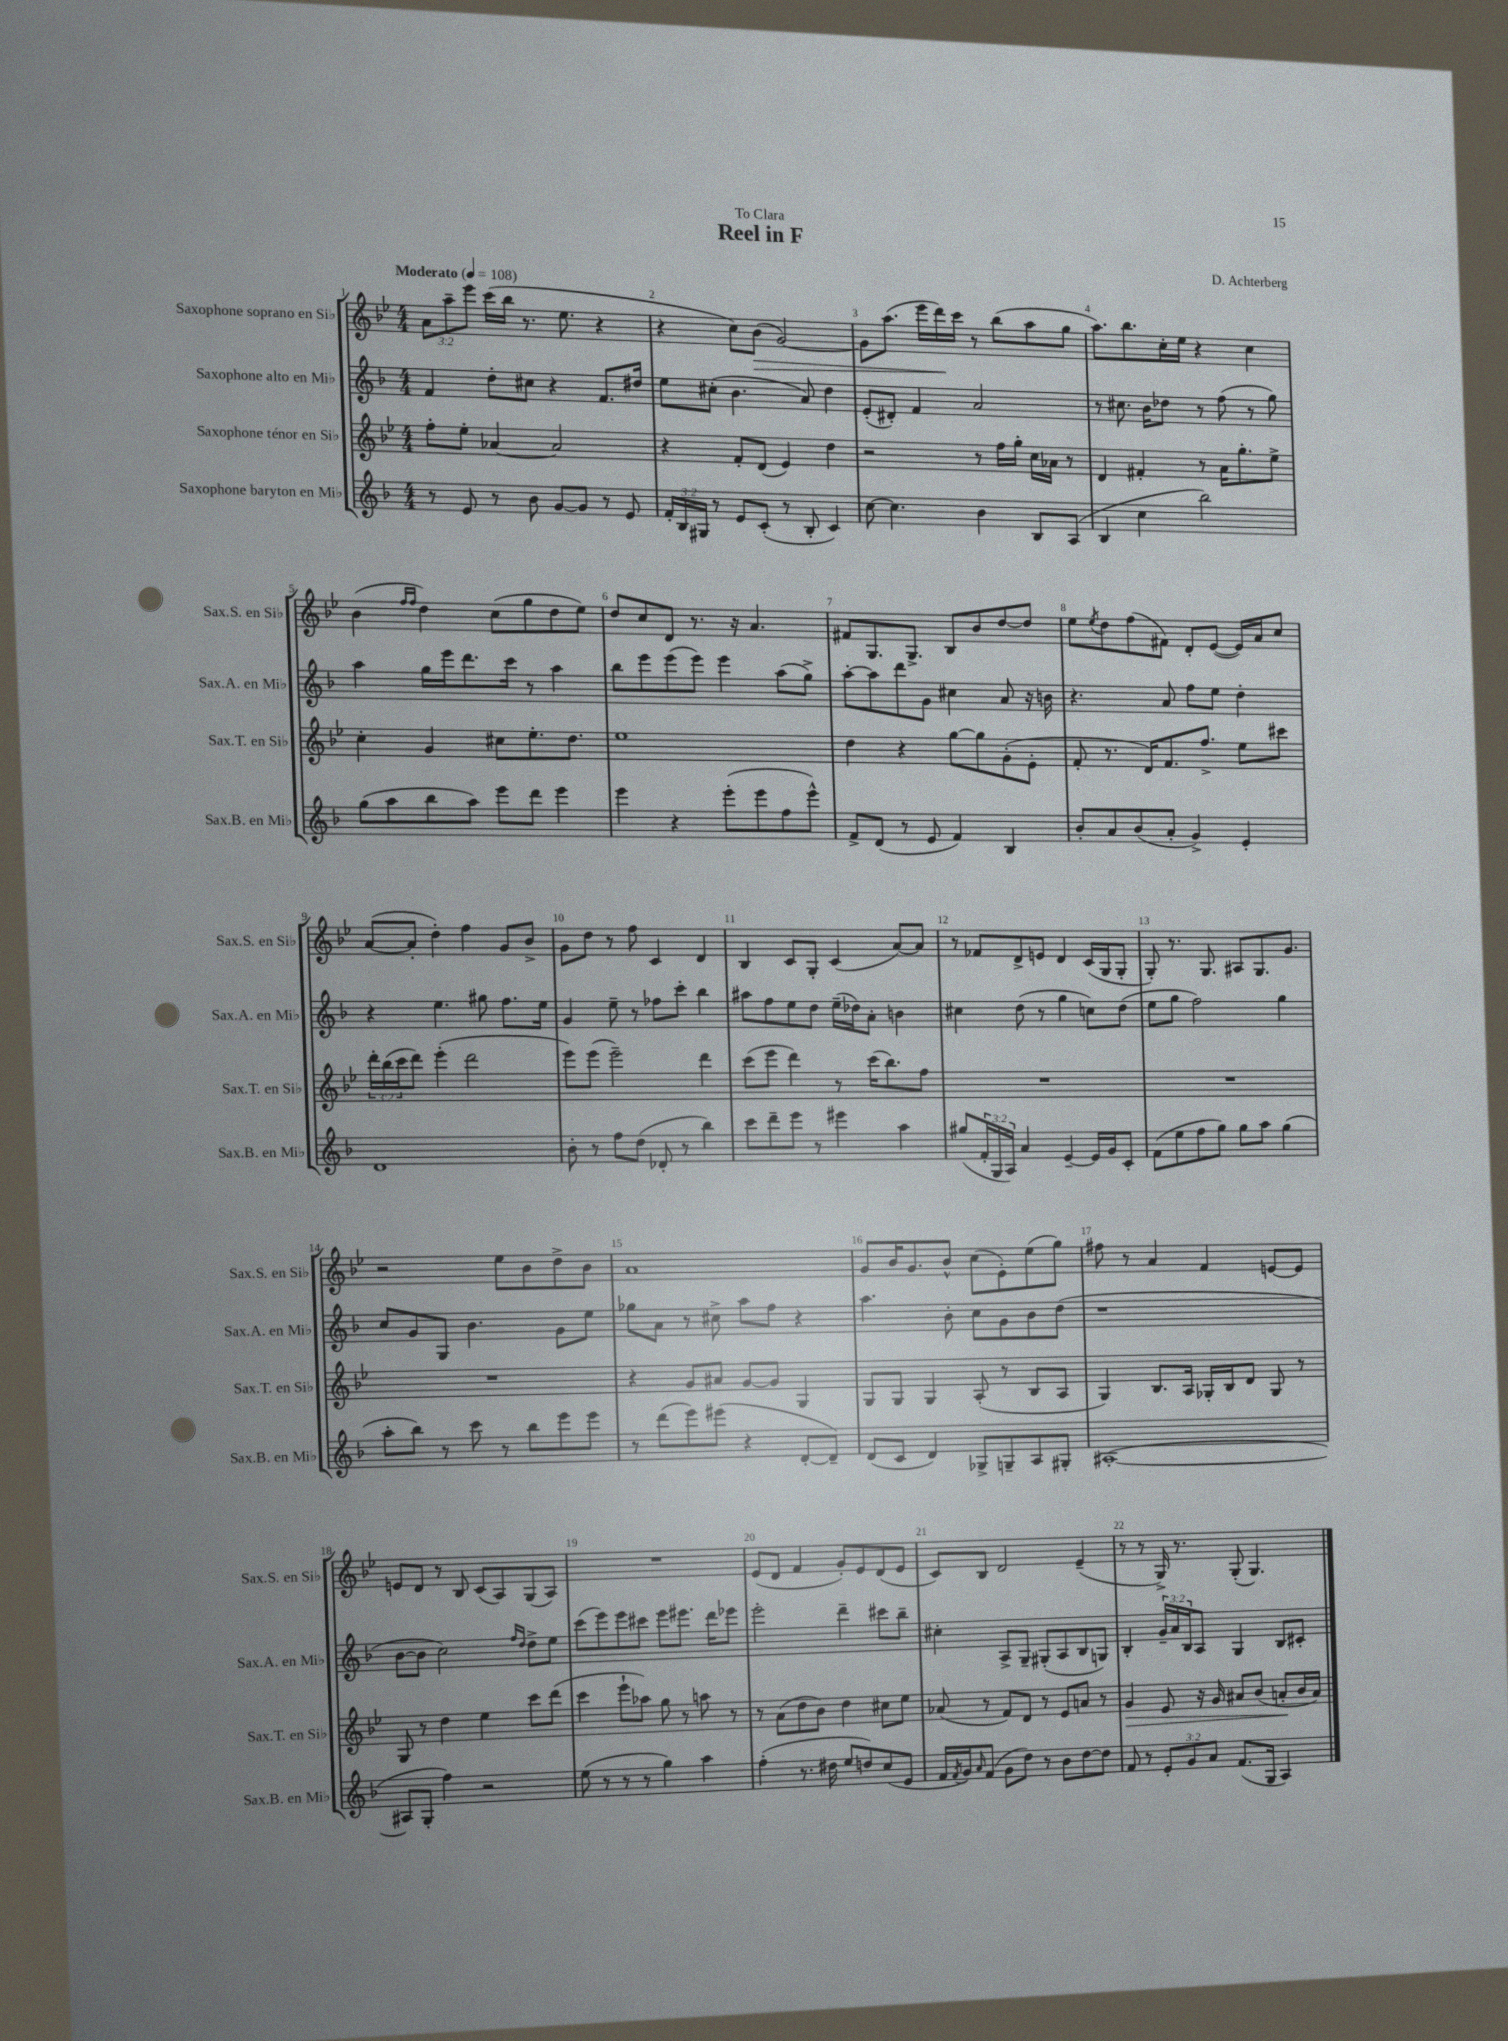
\header { title = "Reel in F" composer = "D. Achterberg" dedication = "To Clara" }
<<
\new StaffGroup <<
\new Staff = "s0" \with { instrumentName = "Saxophone soprano en Sib" shortInstrumentName = "Sax.S. en Sib" } {
    \clef treble \key bes \major \numericTimeSignature \time 4/4 \override Staff.TupletNumber.text = #tuplet-number::calc-fraction-text \tempo "Moderato" 4 = 108
    \tuplet 3/2 { a'8 a''8-- ees'''8 } c'''16( bes''16 r8. ees''8. r4 |
    r4 c''8) bes'8\>( g'2~) |
    g'8 a''8.( ees'''16 d'''16\!) c'''16 r8 bes''8( a''8 g''8 |
    a''8.) bes''8. c''16-. ees''16 r4 c''4 |
    bes'4( \grace { f''16 f''16 } d''4) c''8( g''8 d''8 ees''8) |
    d''8 c''8 d'8 r8. r16 a'4. |
    fis'8 g8. g8.-> bes8 bes'8 d''8~ d''8 |
    ees''8 \acciaccatura { ees''8 } d''8 f''8( fis'8) d'8-. ees'8~( ees'16) a'16 c''8 |
    a'8~( a'8-. d''4-.) f''4 g'8 bes'8-> |
    g'8 d''8 r8 f''8 c'4 d'4 |
    bes4 c'8 g8-. c'4( a'8~) a'8 |
    r8 fes'8 d'8-> e'8 d'4 c'16( g16 g8-. |
    g8-.) r8. g8. ais8 g8. g'8. |
    r2 ees''8 bes'8 d''8-> bes'8 |
    a'1 |
    g'8 bes'16 g'8. bes'8-^ c''8( ees'8-.) ees''8( g''8) |
    fis''8 r8 a'4 f'4 e'8~ e'8 |
    e'8 d'8 r8 bes8 c'8( a8) g8( a8) |
    R1 |
    ees'8( d'8 f'4 g'8-.) ees'8 d'8( ees'8 |
    c'8) bes8 d'2 ees'4--( |
    r8 r8 g16->) r8. g8-.( g4.) \bar "|." |
}
\new Staff = "s1" \with { instrumentName = "Saxophone alto en Mib" shortInstrumentName = "Sax.A. en Mib" } {
    \clef treble \key f \major \numericTimeSignature \time 4/4 \override Staff.TupletNumber.text = #tuplet-number::calc-fraction-text
    f'4 d''8-. cis''8 r4 f'8. dis''16 |
    e''8 cis''8-.( bes'4. a'8) d''4 |
    e'8-.( dis'8-.) f'4 a'2 |
    r8 cis''8. bes'16 des''8 r8 f''8( r8 g''8) |
    a''4 g''16 e'''16 d'''8. c'''16 r8 a''4 |
    bes''8 e'''8 e'''8( e'''8) e'''4 a''8( g''8->) |
    a''8~-. a''8 d'''8 g'8 cis''4 a'8 r16 b'16 |
    r4. a'8 f''8 e''8 d''4-. |
    r4 e''4. gis''8 f''8. e''16 |
    g'4 e''8-- r8 fes''8 c'''8-. bes''4 |
    ais''8 f''8 e''8 d''8 e''16--( des''16) a'8-. b'4 |
    cis''4 d''8( r8 g''4 c''8) d''8( |
    e''8 g''8 f''2) g''4 |
    c''8 g'8 g8 bes'4. g'8 e''8 |
    ges''8 a'8 r8 cis''8-> a''8 f''8 r4 |
    a''4. bes'8-. c''8 g'8 bes'8 d''8( |
    r1 |
    bes'8~ bes'8 c''2) \grace { f''16 d''16 } d''8-> e''8 |
    c'''8( e'''8) e'''8 cis'''8 e'''8 eis'''8. d'''16 ees'''8 |
    e'''2-. d'''4-- cis'''8 bes''8-- |
    cis''4-. a8-> g8-- gis8-.( a8 bes8 g8) |
    bes4-. \tuplet 3/2 { g'16-- a'16 bes16 } a8 g4 bes8 cis'8-. \bar "|." |
}
\new Staff = "s2" \with { instrumentName = "Saxophone ténor en Sib" shortInstrumentName = "Sax.T. en Sib" } {
    \clef treble \key bes \major \numericTimeSignature \time 4/4 \override Staff.TupletNumber.text = #tuplet-number::calc-fraction-text
    f''8-. ees''8-. aes'4~ aes'2 |
    r4 f'8-. d'8( ees'4) d''4 |
    r2 r8 f''16 g''16-. c''16 aes'16 r8 |
    d'4 fis'4-. r8 a'16 g''8.-. ees''8-> |
    c''4-. g'4 cis''8 ees''8.-. d''8. |
    ees''1 |
    d''4 r4 g''8~ g''8 g'8-.( ees'8-. |
    f'8-. r8. d'16) f'8. f''8.-> ees''8 cis'''8 |
    \tuplet 3/2 { d'''16-. bes''16( c'''16 } d'''8) ees'''4-.( d'''2 |
    ees'''8) ees'''8( ees'''2--) d'''4 |
    c'''8( ees'''8 d'''4) r8 c'''16( bes''8.) f''8 |
    R1 |
    R1 |
    R1 |
    r4 g'8 ais'8 g'8~ g'8 g4 |
    g8 g8 g4 a8-.( r8 bes8 a8 |
    g4) bes8. a16 ges16-. bes16 d'8 ges8 r8 |
    g8 r8 d''4 ees''4 c'''8 d'''8( |
    c'''4 ees'''8-! aes''8) g''8 r8 a''8 r8 |
    r8 a'8( d''8 bes'8) d''4 cis''8 ees''8 |
    aes'8( r8 f'8) d'8 r8 ees'8 a'8 r8 |
    g'4\> ees'8 r16 g'16 ais'8 bes'8( a'8-.\! bes'16 a'16) \bar "|." |
}
\new Staff = "s3" \with { instrumentName = "Saxophone baryton en Mib" shortInstrumentName = "Sax.B. en Mib" } {
    \clef treble \key f \major \numericTimeSignature \time 4/4 \override Staff.TupletNumber.text = #tuplet-number::calc-fraction-text
    r8 e'8 r8 bes'8 g'8~ g'8 r8 e'8 |
    \tuplet 3/2 { f'16-. bes16 gis16 } r8 e'8 c'8-.( r8 bes8-. c'4) |
    c''8~ c''4. bes'4 bes8 a8( |
    bes4 c''4 bes''2) |
    g''8( a''8 bes''8 a''8) e'''8 d'''8 e'''4 |
    e'''4 r4 e'''8-.( e'''8 f''8 e'''8-^) |
    f'8-> d'8( r8 e'8 f'4) bes4 |
    bes'8-. a'8 bes'8( a'8-. g'4->) e'4-. |
    d'1 |
    bes'8-. r8 f''8 d''8( des'8-. r8 bes''4) |
    c'''8 d'''8-- e'''8 r8 eis'''4 a''4 |
    gis''8( \tuplet 3/2 { f'16-. g16 a16) } a'4 e'4~-- e'16 g'16 c'8-. |
    f'8( e''8 f''8 g''8) g''8 a''8 g''4( |
    a''8-. bes''8) r8 c'''8 r8 bes''8 e'''8 e'''8 |
    r8 d'''8( e'''8) eis'''8( r4 d'8~-. d'8--) |
    d'8( c'8 d'4) ges8-> g8-- a8 gis8-. |
    ais1~-.( |
    ais8 g8-. f''4) r2 |
    e''8( r8 r8 r8 g''4) a''4 |
    f''4-.( r8. dis''16 e''8 d''8) c''8( e'8 |
    f'16 \acciaccatura { f'8 } g'16) \grace { a'16 } f'8( g'8 d''8) r8 bes'8 d''8~ d''8 |
    f'8 r8 \tuplet 3/2 { e'8-. g'8 a'8 } f'8.( g16 a4) \bar "|." |
}
>>
>>
\layout { \context { \Score \override BarNumber.break-visibility = ##(#f #t #t) barNumberVisibility = #all-bar-numbers-visible } }
